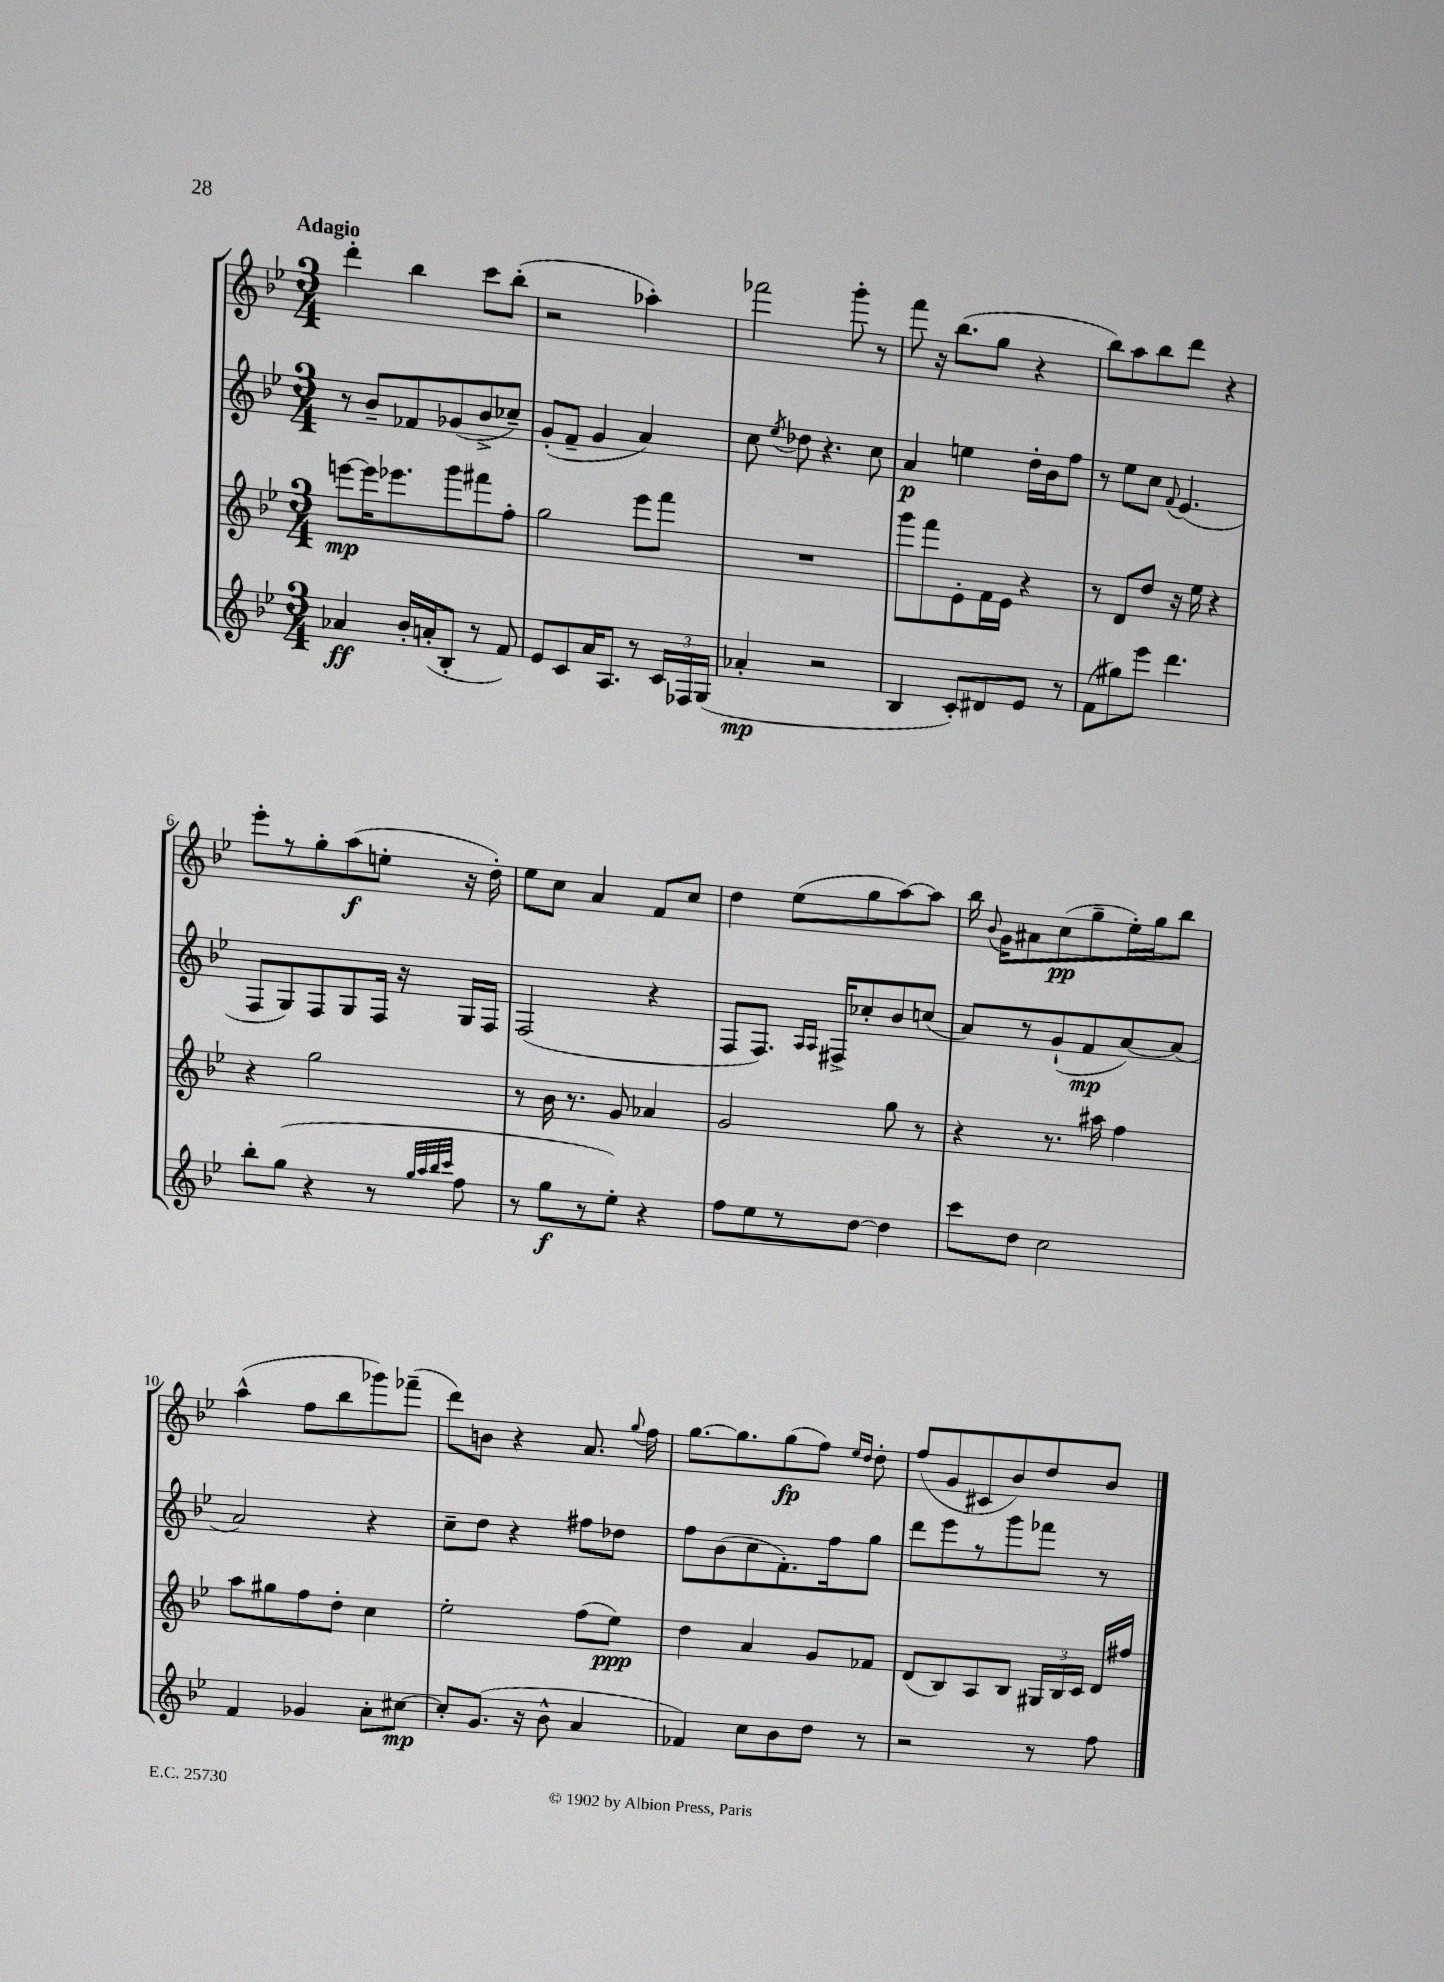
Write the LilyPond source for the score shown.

<<
\new StaffGroup <<
\new Staff = "s0" {
    \clef treble \key bes \major \numericTimeSignature \time 3/4 \tempo "Adagio"
    \autoBeamOff d'''4-. bes''4 c'''8[ bes''8]-.( |
    r2 aes''4-.) |
    fes'''2 g'''8-. r8 |
    f'''8 r16 bes''8.[( g''8] r4 |
    bes''8[) a''8 bes''8 d'''8] r4 |
    ees'''8[-. r8 g''8-. a''8\f( e''8]-. r16 d''16-.) |
    ees''8[ c''8] a'4 f'8[ c''8] |
    d''4 ees''8[( g''8 a''8~) a''8] |
    bes''16 \appoggiatura { bes'8 } g'16[ ais'8 c''8\pp( g''8-- ees''16-.) g''16 bes''8] |
    a''4-^( f''8[ bes''8 ges'''8) fes'''8]--( |
    d'''8[) b'8] r4 a'8. \appoggiatura { g''8 } f''16 |
    g''8.[~ g''8. g''8\fp( f''8]) \grace { ees''16[ d''16] } d''8-. |
    f''8[( g'8 cis'8 bes'8) d''8 bes'8] \bar "|." |
}
\new Staff = "s1" {
    \clef treble \key bes \major \numericTimeSignature \time 3/4
    \autoBeamOff r8 bes'8[-- fes'8 ges'8( bes'8-> ces''8]--) |
    g'8[-.( f'8]-- g'4 a'4) |
    c''8 \acciaccatura { ees''8 } des''8 r4. c''8 |
    a'4\p e''4 d''16[-. bes'16 f''8] |
    r8 ees''8[ c''8] \appoggiatura { f'8 } ees'4.( |
    f8[ g8) f8 g8 f16] r16 g16[ f16] |
    f2( r4 |
    f8[ f8.]) \grace { a16[ a16] } fis16[-> ces''8-. bes'8 c''8]( |
    a'8[) r8 g'8-!( f'8\mp a'8~) a'8]( |
    a'2) r4 |
    c''8[-- d''8] r4 fis''8[ des''8] |
    f''8[ bes'8( c''8 f'8.-.) f''16 g''8] |
    d'''8[ ees'''8 r8 g'''8 fes'''8] r8 \bar "|." |
}
\new Staff = "s2" {
    \clef treble \key bes \major \numericTimeSignature \time 3/4
    \autoBeamOff e'''8[~\mp e'''16 ees'''8. g'''8 fis'''8 f''8]-. |
    g''2 ees'''8[ f'''8] |
    R2. |
    g'''8[ f'''8 ees'8-. f'16 ees'16] r4 |
    r8 d'8[ d''8] r16 ees''16 r4 |
    r4 g''2 |
    r8 bes'16 r8. g'8 aes'4 |
    g'2 g''8 r8 |
    r4 r8. ais''16 f''4 |
    a''8[ gis''8 f''8 d''8]-. c''4 |
    ees''2-. f''8[( ees''8]\ppp) |
    d''4 a'4 g'8[ fes'8] |
    d'8[( bes8) a8 bes8] \tuplet 3/2 { gis16[ bes16 c'16] } d'16[ fis''16] \bar "|." |
}
\new Staff = "s3" {
    \clef treble \key bes \major \numericTimeSignature \time 3/4
    \autoBeamOff aes'4\ff bes'16[-. a'16-.( bes8]-. r8 f'8) |
    ees'8[ c'8 a'16 a8.] r8 \tuplet 3/2 { c'16[ fes16 g16]( } |
    aes'4-.\mp r2 |
    bes4 c'8[-.) dis'8 ees'8] r8 |
    f'8[( gis''8) ees'''8] d'''4. |
    bes''8[-. g''8]( r4 r8 \grace { g''32[ a''32 bes''32 c'''32] } f''8 |
    r8 g''8[\f r8 ees''8]-.) r4 |
    f''8[ ees''8 r8 d''8]~ d''4 |
    c'''8[ d''8] c''2 |
    f'4 ges'4 a'8[-. cis''8]~\mp |
    cis''8[-. g'8.]( r16 bes'8-^ a'4 |
    fes'4) c''8[ bes'8 d''8] r8 |
    r2 r8 f''8 \bar "|." |
}
>>
>>
